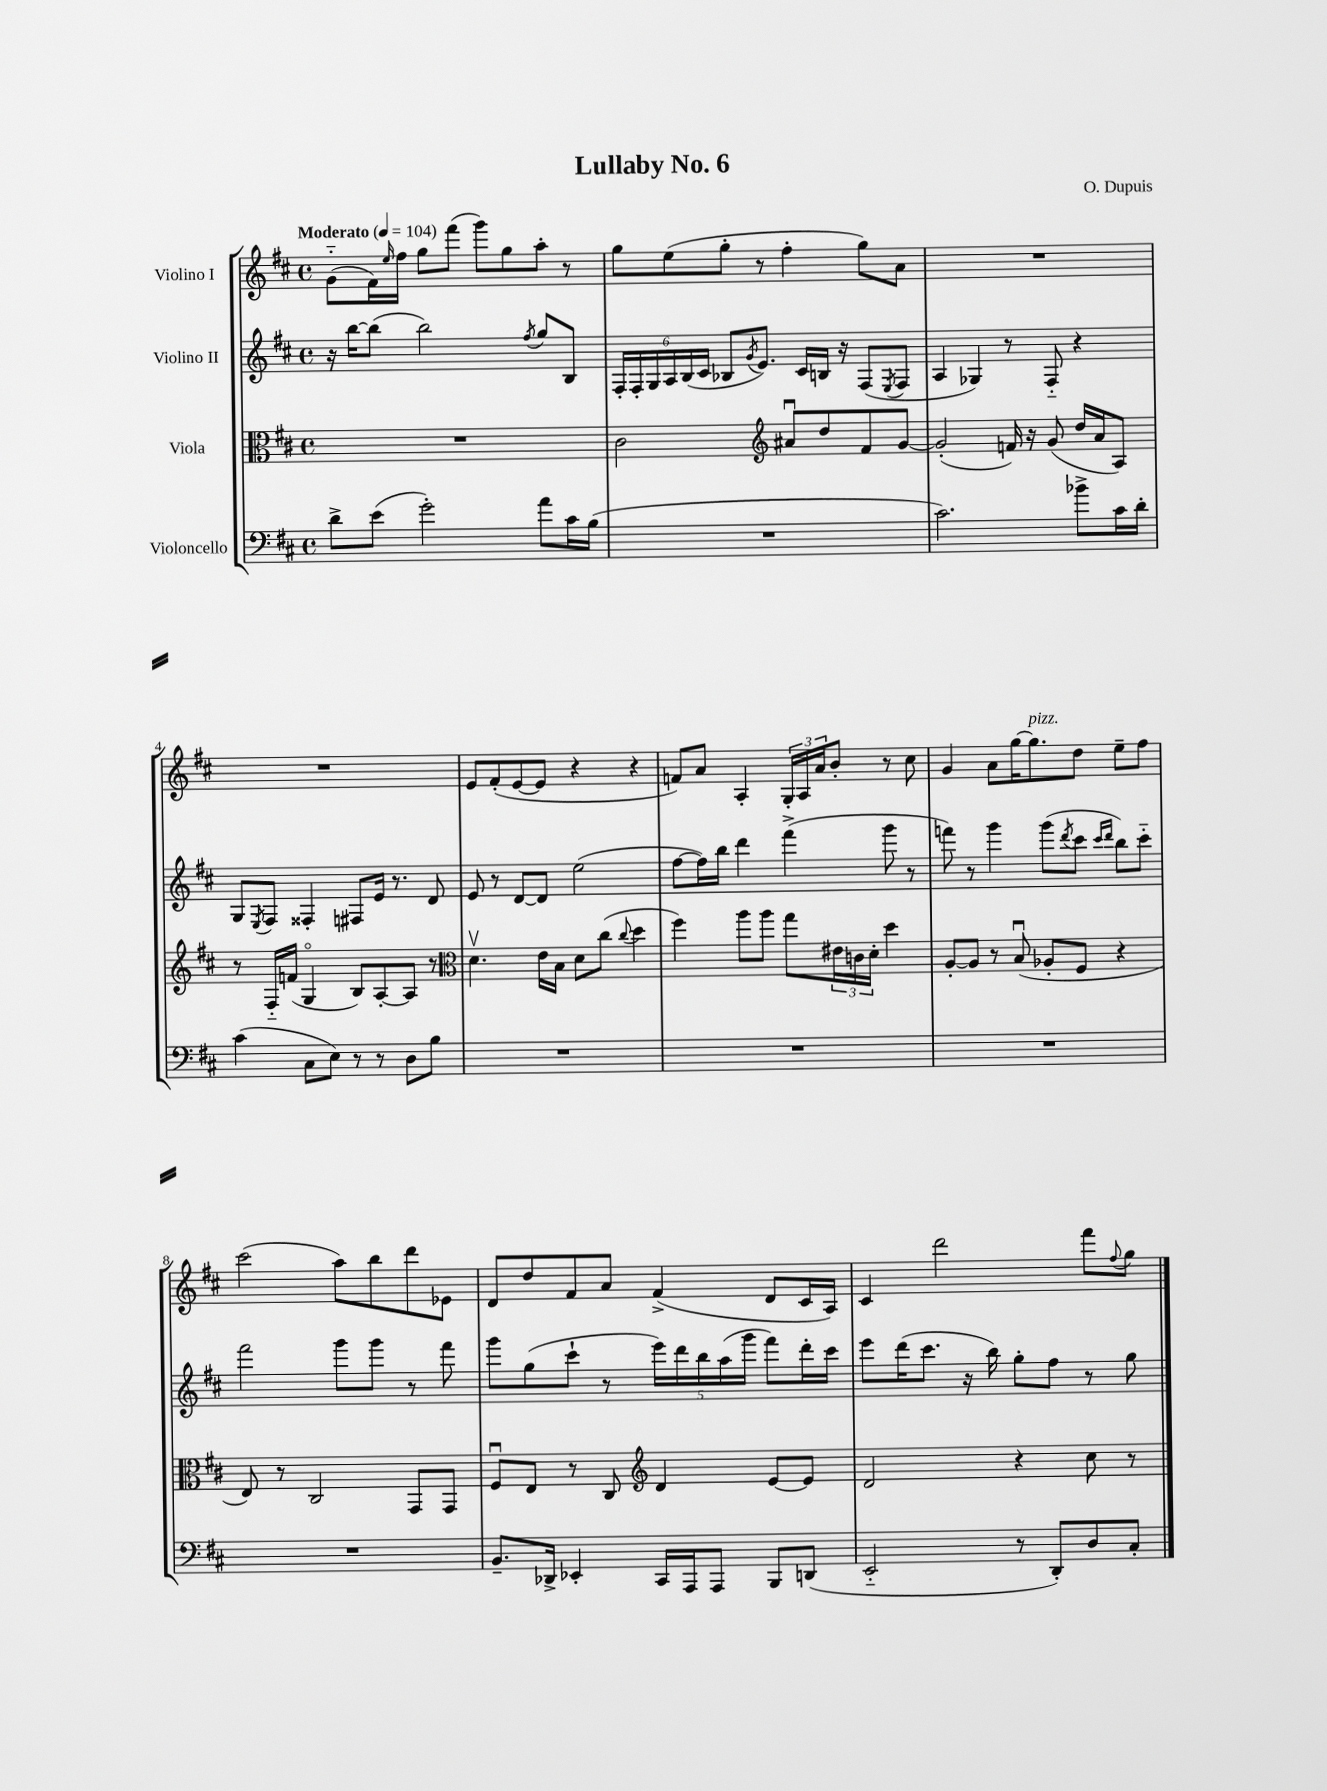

**kern	**kern	**kern	**kern
*part4	*part3	*part2	*part1
*staff4	*staff3	*staff2	*staff1
*I"Violoncello	*I"Viola	*I"Violino II	*I"Violino I
*clefF4	*clefC3	*clefG2	*clefG2
*k[f#c#]	*k[f#c#]	*k[f#c#]	*k[f#c#]
*M4/4	*M4/4	*M4/4	*M4/4
*met(c)	*met(c)	*met(c)	*met(c)
*MM104	*MM104	*MM104	*MM104
=1	=1	=1	=1
!	!	!	!LO:TX:a:B:t=Moderato
8d^\L	1r	16r	(8g\L
.	.	[16bb\KL	.
(8e\J	.	(8bb\J]	16f#\L)
.	.	.	16qqee/
.	.	.	16ff#\JJ
2g'\)	.	2bb\)	8gg\L
.	.	.	(8fff#\J
.	.	.	8ggg\L)
.	.	.	8gg\
.	.	8qff#/	.
8a\L	.	8gg/L	8aa'\J
16c#\L	.	8B/J	8r
(16B\JJ	.	.	.
=2	=2	=2	=2
1r	2c#\	24F#'/LL	8gg\L
.	.	24F#'/	.
.	.	24G/	.
.	.	24A/	(8ee\
.	.	(24B/	.
.	.	24c#/JJ	.
.	.	8B-X/L	8gg'\J
.	.	8qg/	.
.	.	8.e/J)	8r
*	*clefG2	*	*
.	8a#Xu/L	.	4ff#'\
.	.	16c#/LL	.
.	8dd/	16Bn/JJ	.
.	.	16r	.
.	8f#/	(8F#/L	8gg\L)
.	.	8qE/	.
.	[8g/J	8F#/J	8a\J
=3	=3	=3	=3
2.c#\)	(2g'/]	4A/	1r
.	.	4G-X/)	.
.	16fn/)	8r	.
.	16r	.	.
.	(8g/	8F#/	.
8b-X^\L	16dd/LL	4r	.
.	16a/J	.	.
16c#\L	8A/J)	.	.
16d'\JJ	.	.	.
!!LO:LB:g=z
=4	=4	=4	=4
(4c#\	8r	8G/L	1r
.	.	8qE/	.
.	16F#/LL	8F#/J	.
.	(16fn/JJ	.	.
8C#\L	4G/	4F##X'/	.
8E\J)	.	.	.
8r	8B/L)	8F#X/L	.
8r	[8A'/	16e/Jk	.
.	.	8.r	.
8D\L	8A/J]	.	.
8B\J	8r	8d/	.
=5	=5	=5	=5
*	*clefC3	*	*
1r	4.dv\	8e/	8e/L
.	.	8r	(8f#'/
.	.	[8d/L	[8e/
.	16e\LL	8d/J]	8e/J]
.	16B\JJ	.	.
.	8d\L	(2ee\	4r
.	(8cc#\J	.	.
.	8qqcc#/	.	.
.	4dd\	.	4r
=6	=6	=6	=6
1r	4ff#\)	[8ff#\L	8fn/L)
.	.	16ff#\L])	8a/J
.	.	16bb\JJ	.
.	8aa\L	4ddd\	4A'/
.	8aa\J	.	.
.	8gg\L	(4fff#^\	24G'/LL
.	.	.	24A/
.	.	.	24a/J
.	24e#X\L	.	8b'/J
.	24cn\	.	.
.	24d'\JJ	.	.
.	4dd\	8ggg\	8r
.	.	8r	8cc#\
=7	=7	=7	=7
1r	[8A'/L	8fffn\)	4g/
.	8A/J]	8r	.
.	8r	4ggg\	8a\L
.	(8Bu/	.	[16gg\K
!	!	!	!LO:TX:a:i:t=pizz.
.	.	.	8.gg\]
.	8A-X'/L	(8ggg\L	.
.	.	8qddd/	.
.	8F#/J	8ccc#\J	8dd\J
.	.	16qqccc#/LL	.
.	.	16qqddd/JJ	.
.	4r	8bb\L)	8ee~\L
.	.	8ccc#\J	8ff#\J
!!LO:LB:g=z
=8	=8	=8	=8
1r	8E/)	2fff#\	(2ccc#\
.	8r	.	.
.	2C#/	.	.
.	.	8ggg\L	8aa\L)
.	.	8ggg\J	8bb\
.	8GG/L	8r	8ddd\
.	8GG/J	8fff#\	8e-X\J
=9	=9	=9	=9
8.BB~/L	8F#u/L	8ggg\L	8d/L
.	8E/J	(8gg\	8dd/
16DD-X^/Jk	.	.	.
4EE-X'/	8r	8ccc#`\J	8f#/
.	8C#/	8r	8a/J
*	*clefG2	*	*
16CC#/LL	4d/	20eee\LL)	(4f#^/
.	.	20ddd\	.
16AAA/J	.	.	.
.	.	20bb\	.
8AAA/J	.	.	.
.	.	(20aa\	.
.	.	20ggg\JJ	.
8BBB/L	[8e/L	8fff#\L)	8d/L
(8DDn/J	8e/J]	16ddd'\L	16c#/L
.	.	16ccc#\JJ	16A/JJ)
=10	=10	=10	=10
2EE/	2d/	8eee\L	4c#/
.	.	(16ddd\K	.
.	.	8.ccc#\J	.
.	.	.	2ddd\
.	.	16r	.
.	.	16bb\)	.
8r	4r	8gg'\L	.
8DD'/L)	.	8ff#\J	.
8D/	8cc#\	8r	8fff#\L
.	.	.	8qqff#/
8C#'/J	8r	8gg\	8gg\J
==	==	==	==
*-	*-	*-	*-
